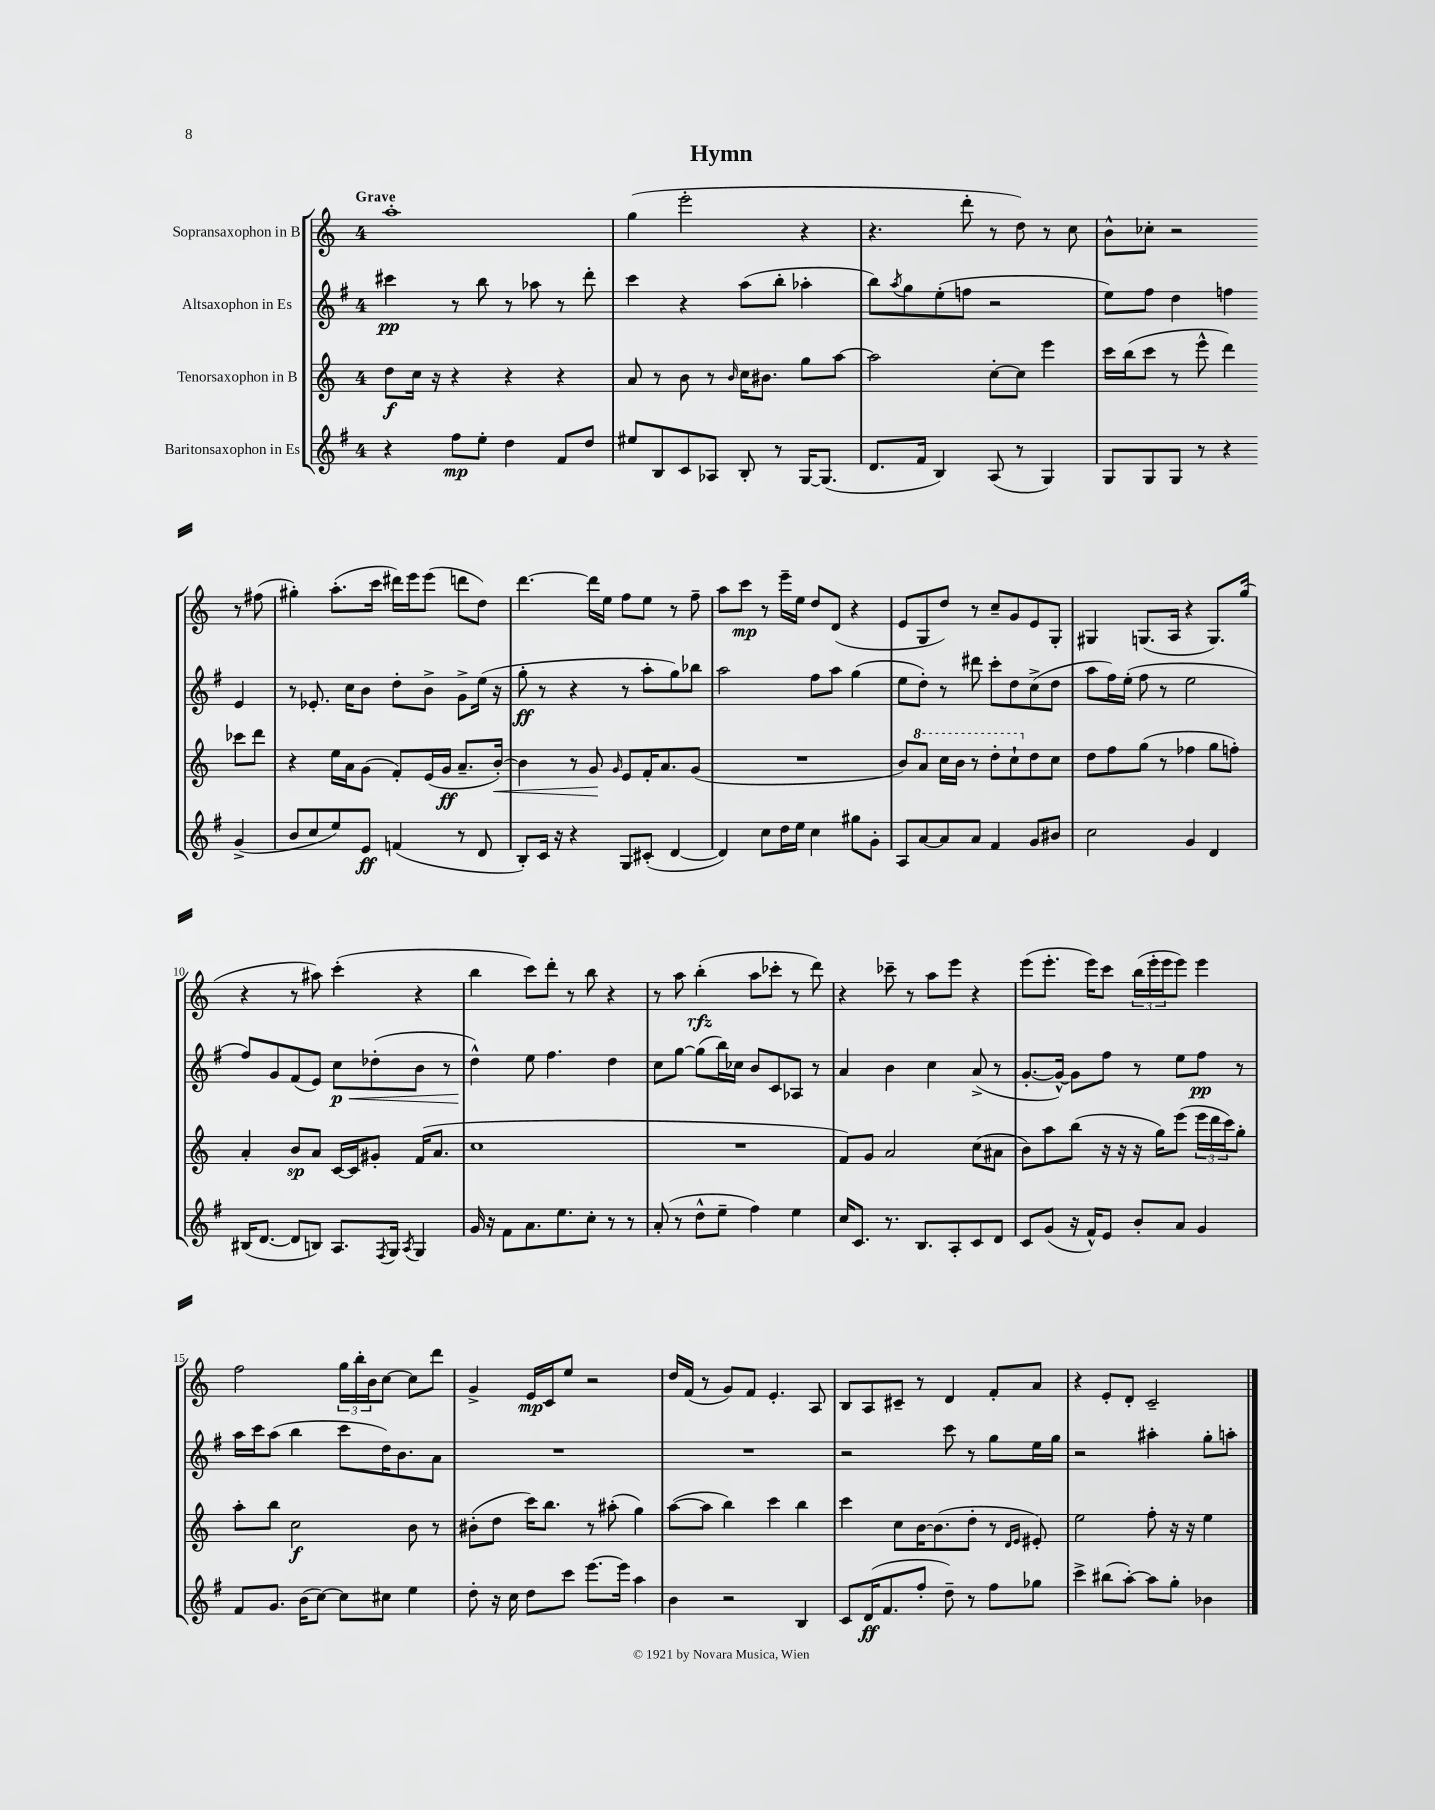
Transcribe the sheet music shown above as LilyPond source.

\header { title = "Hymn" }
<<
\new StaffGroup <<
\new Staff = "s0" \with { instrumentName = "Sopransaxophon in B" } {
    \clef treble \key c \major \once \override Staff.TimeSignature.style = #'single-digit \time 4/4 \tempo "Grave"
    a''1-. |
    g''4( e'''2-. r4 |
    r4. d'''8-. r8 d''8) r8 c''8 |
    b'8-^ ces''8-. r2 r8 fis''8( |
    gis''4-.) a''8.-.( c'''16 dis'''16) e'''16 e'''8( d'''8 d''8) |
    d'''4.~ d'''16 e''16 f''8 e''8 r8 f''8-- |
    a''8 c'''8\mp r8 e'''16-- e''16 d''8 d'8( r4 |
    e'8 g8 d''8) r8 c''8-- g'8 e'8 g8-. |
    gis4 g8.( a16 r4 g8.) g''16( |
    r4 r8 ais''8) c'''4-.( r4 |
    b''4 c'''8) d'''8-. r8 b''8 r4 |
    r8 a''8 b''4-.\rfz( a''8 ces'''8-. r8 d'''8) |
    r4 ces'''8-- r8 a''8 e'''8 r4 |
    e'''8( e'''8.-. e'''16) c'''8 \tuplet 3/2 { b''16( e'''16-. e'''16 } e'''8) e'''4 |
    f''2 \tuplet 3/2 { g''16 b''16-. b'16 } c''8~ c''8 d'''8 |
    g'4-> e'16\mp c'16 e''8 r2 |
    d''16 f'16( r8 g'8) f'8 e'4.-. a8 |
    b8 a8 cis'8-- r8 d'4 f'8-. a'8 |
    r4 e'8-. d'8-. c'2-- \bar "|." |
}
\new Staff = "s1" \with { instrumentName = "Altsaxophon in Es" } {
    \clef treble \key g \major \once \override Staff.TimeSignature.style = #'single-digit \time 4/4
    cis'''4\pp r8 b''8 r8 aes''8 r8 d'''8-. |
    c'''4 r4 a''8( b''8-. aes''4-. |
    b''8) \acciaccatura { a''8 } g''8 e''8-.( f''8 r2 |
    e''8) fis''8 d''4 f''4 e'4 |
    r8 ees'8.-. c''16 b'8 d''8-. b'8-> g'8-> e''16( r16 |
    g''8-.\ff r8 r4 r8 a''8-. g''8) bes''8 |
    a''2 fis''8 a''8 g''4( |
    e''8 d''8-.) r8 dis'''8 c'''8-. d''8 c''8->( d''8 |
    a''8 fis''16) e''16-.( fis''8 r8 e''2 |
    fis''8) g'8 fis'8( e'8) c''8\p\< des''8-.( b'8 r8 |
    d''4-^\!) e''8 fis''4. d''4 |
    c''8 g''8~ g''8( b''16) ces''16 b'8 c'8 aes8 r8 |
    a'4 b'4 c''4 a'8->( r8 |
    g'8.~-. g'16~-^) g'8 fis''8 r8 e''8 fis''8\pp r8 |
    a''16 c'''16 a''8( b''4 c'''8 d''16) b'8. a'8 |
    R1 |
    R1 |
    r2 c'''8 r8 g''8 e''16 g''16 |
    r2 ais''4-. g''8-. a''8-. \bar "|." |
}
\new Staff = "s2" \with { instrumentName = "Tenorsaxophon in B" } {
    \clef treble \key c \major \once \override Staff.TimeSignature.style = #'single-digit \time 4/4
    d''8\f c''16 r16 r4 r4 r4 |
    a'8 r8 b'8 r8 \grace { b'16 } c''16 bis'8. g''8 a''8~ |
    a''2 c''8~-. c''8 e'''4 |
    c'''16 b''16( c'''8 r8 e'''8-^ d'''4) ces'''8 d'''8 |
    r4 e''16 a'16 g'8( f'8-.) e'16( g'16\ff a'8.-- b'16~-.\<) |
    b'4 r8 g'8\! \grace { g'16 } e'8 f'16-. a'8. g'8( |
    R1 |
    b'8) \ottava #1 a''8 c'''16 b''16 r8 d'''8-. c'''8-! \ottava #0 d''8 c''8 |
    d''8 f''8 g''8( r8 fes''4 g''8 f''8-.) |
    a'4-. b'8\sp a'8 c'16~ c'16 gis'8-. f'16( a'8. |
    c''1 |
    R1 |
    f'8) g'8 a'2 c''8( ais'8 |
    b'8) a''8 b''8( r16 r16 r16 g''16) e'''8( \tuplet 3/2 { e'''16 d'''16 c'''16) } g''8-. |
    a''8-. b''8 c''2\f b'8 r8 |
    bis'8-.( d''8 c'''16) b''8. r8 ais''8-.( g''4) |
    a''8~( a''8 b''4) c'''4 b''4 |
    c'''4 c''8 b'16~ b'8.( d''8-. r8 \grace { d'16 e'16 } eis'8-.) |
    e''2 f''8-. r16 r16 e''4 \bar "|." |
}
\new Staff = "s3" \with { instrumentName = "Baritonsaxophon in Es" } {
    \clef treble \key g \major \once \override Staff.TimeSignature.style = #'single-digit \time 4/4
    r4 fis''8\mp e''8-. d''4 fis'8 d''8 |
    eis''8 b8 c'8 aes8 b8-. r8 g16~ g8.( |
    d'8. fis'16 b4) a8( r8 g4) |
    g8 g8 g8 r8 r4 g'4->( |
    b'8 c''8 e''8) e'8\ff f'4( r8 d'8 |
    b8-.) c'16 r16 r4 g8 cis'8-.( d'4~ |
    d'4) c''8 d''16 e''16 c''4 gis''8 g'8-. |
    a8 a'8~ a'8 a'8 fis'4 g'8 bis'8 |
    c''2 g'4 d'4 |
    bis16( d'8.~ d'8 b8) a8. \acciaccatura { fis8 } g16 \acciaccatura { a8 } g4 |
    g'16 r16 fis'8 a'8. e''8. c''8-. r8 r8 |
    a'8-.( r8 d''8-^ e''8-- fis''4) e''4 |
    c''16 c'8. r8. b8. a8-. c'8 d'8 |
    c'8 g'8( r16 fis'16-^) e'8 b'8-. a'8 g'4 |
    fis'8 g'8. b'16( c''8~) c''8 cis''8 e''4 |
    d''8-. r16 c''16 d''8 c'''8 e'''8.~ e'''16 a''4 |
    b'4 r2 b4 |
    c'8 d'16\ff( fis'8. fis''8-. d''8--) r8 fis''8 ges''8 |
    c'''4-> bis''8( a''8~-.) a''8 g''8-. bes'4 \bar "|." |
}
>>
>>
